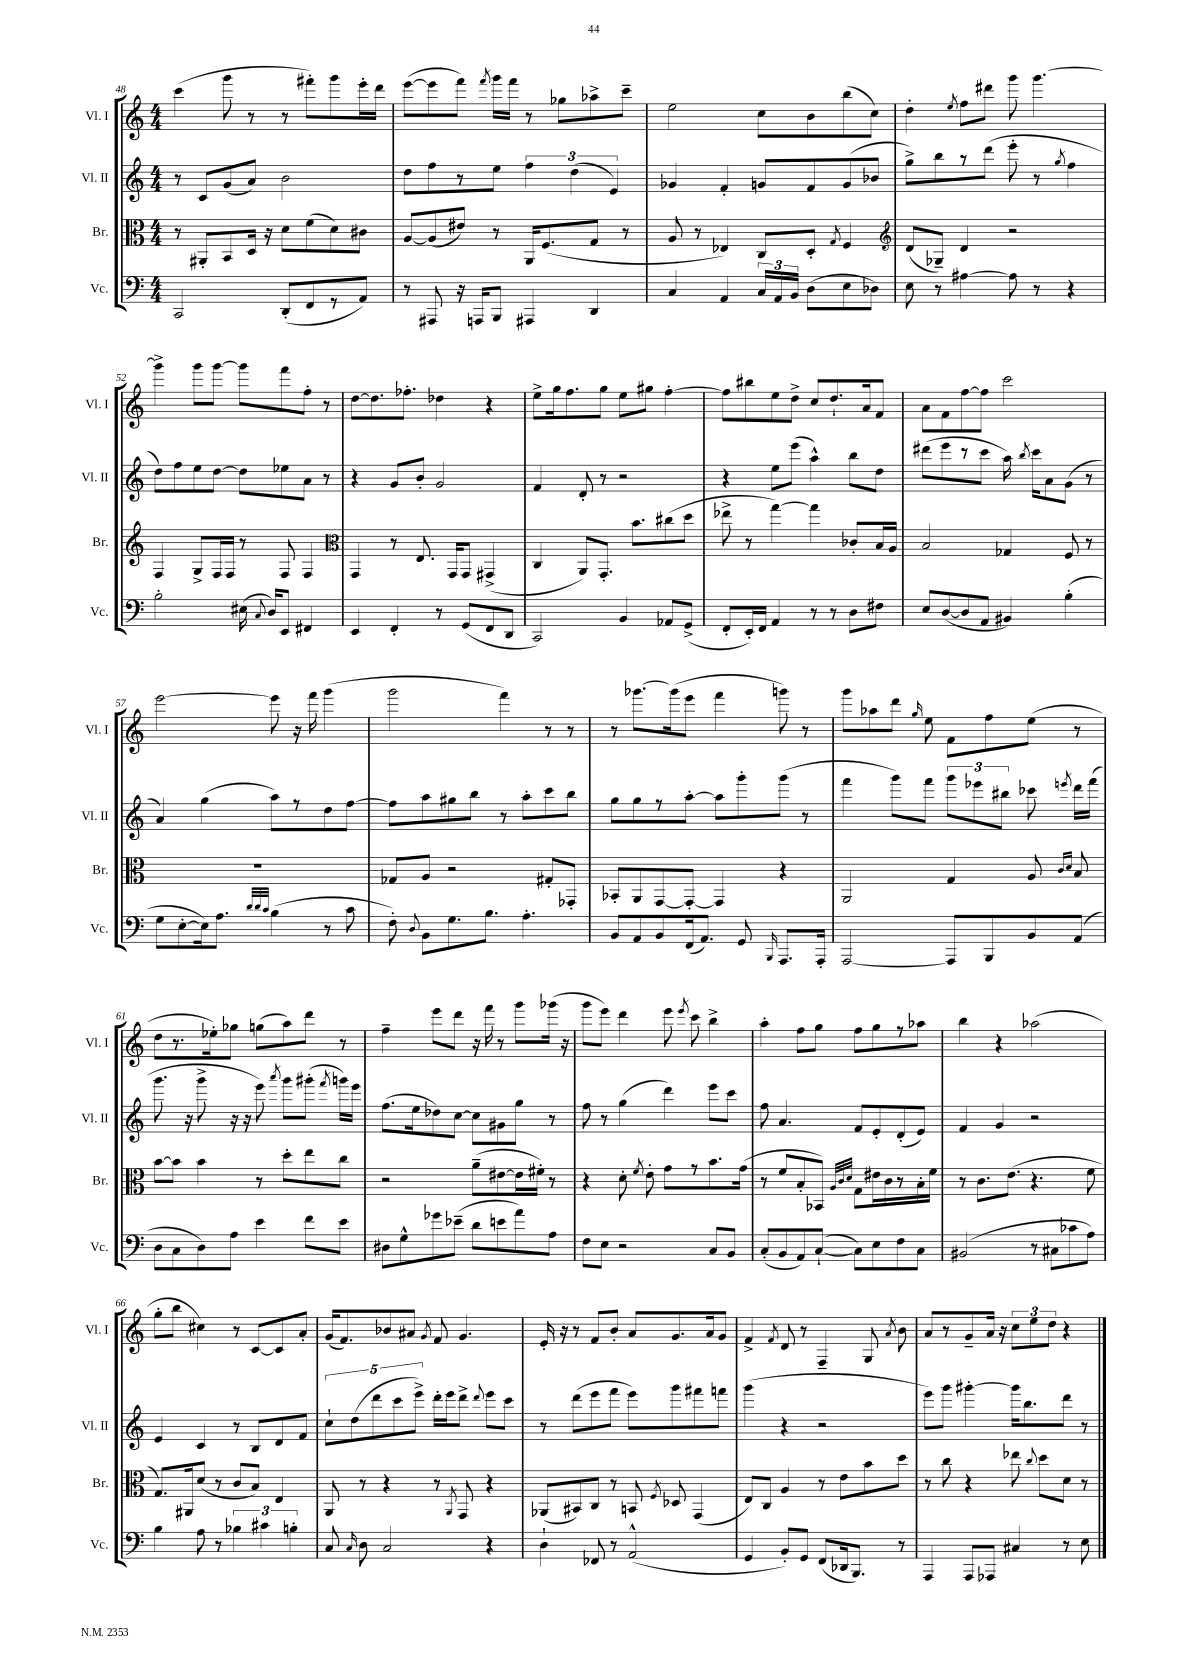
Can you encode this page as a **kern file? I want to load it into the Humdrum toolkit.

**kern	**kern	**kern	**kern
*staff4	*staff3	*staff2	*staff1
*clefF4	*clefC3	*clefG2	*clefG2
*k[]	*k[]	*k[]	*k[]
*M4/4	*M4/4	*M4/4	*M4/4
2CC/	8r	8r	(4ccc\
.	8AA#'/L	8c/L	.
.	8BB/	(8g/	8ggg\
.	16D/Jk	8a/J)	8r
.	16r	.	.
(8DD'/L	8d\L	2b\	8r
8FF/	(8f\	.	8fff#'\L)
8r	8d\)	.	8ggg\
8AA/J)	8c#\J	.	16eee'\L
.	.	.	16ddd\JJ
=	=	=	=
8r	[8A/L	8dd\L	([8eee\L
8AAA#/	(8A/]	8ff\	8eee\]
16r	8e#/J)	8r	8fff\J)
16AAA/LK	.	.	.
.	.	.	8qfff/
8BBB/J	8r	8ee\J	16ggg\LL
.	.	.	16fff\JJ
4AAA#/	16AA/LK	6ff\	8r
.	(8.F/	.	.
.	.	.	8gg-\L
.	.	(6dd\	.
4DD/	8G/J	.	8aa-^\
.	.	6e/)	.
.	8r	.	8ccc~\J
=	=	=	=
4C/	8A/	4g-/	2ee\
.	8r	.	.
4AA/	4E-/)	4f'/	.
24C/LL	8C/L	8g/L	8cc\L
24AA/	.	.	.
24BB/JJ	.	.	.
(8D\L	8D'/J	8f/	8b\
.	8qG/	.	.
8E\	4F/	(8g/	(8bb\
8D-\J)	.	8b-/J	8cc\J)
=	=	=	=
*	*clefG2	*	*
8E\	(8d/L	8gg^\L)	4dd'\
8r	8G-~/J)	8bb\	.
.	.	.	8qee/
[4A#\	4d/	8r	8ff\L
.	.	(8ddd\J	8ddd#\J
8A#\]	2r	8eee'\	8ggg\
8r	.	8r	[4.ggg\
.	.	8qgg/	.
4r	.	4ff\	.
=	=	=	=
2B'\	4F/	8dd\L)	4ggg^\]
.	.	8ff\	.
.	8G^/L	8ee\	8ggg\L
.	16F/L	[8dd\J	[8ggg\J
.	16F/JJ	.	.
(16E#\	8r	8dd\]L	8ggg\]L
8qqC/	.	.	.
16D/LK)	.	.	.
8EE/J	8F/	8ee-\	8fff\
4FF#/	4F/	8a\J	8ff'\J
.	.	8r	8r
=	=	=	=
*	*clefC3	*	*
4EE/	4GG/	4r	[8dd\L
.	.	.	8.dd\]
4FF'/	8r	8g/L	.
.	.	.	8.ff-'\J
.	8.E/	8b'/J	.
8r	.	2g/	4dd-\
.	16GG/LK	.	.
(8GG/L	8GG/J	.	.
8FF/	(4GG#^/	.	4r
8DD/J	.	.	.
=	=	=	=
2CC/)	4C/	4f/	8ee^\L
.	.	.	16gg\k
.	.	.	8.ff\
.	8AA/L)	8d'/	.
.	8.GG'/J	8r	8gg\J
4BB/	.	2r	8ee\L
.	8.b\L	.	.
.	.	.	8gg#\J
8AA-/L	(8cc#\	.	[4ff'\
(8GG^/J	8dd\J	.	.
=	=	=	=
8FF'/L	8ee-^\	4r	8ff\]L
16EE'/L)	8r	.	8bb#\
16FF/JJ	.	.	.
4AA/	[4gg\)	8ee\L	8ee\
.	.	(8eee\J	8dd^\J
8r	4gg\]	4aa^^\)	8cc/L
8r	.	.	8.dd`/
8D\L	8c-'/L	8bb\L	.
.	.	.	16a/k
8F#\J	16B/L	8dd\J	8f/J
.	16A/JJ	.	.
=	=	=	=
8E/L	2B/	(8ddd#\L	8a\L
([8D/	.	8eee\	8f\
8D/]	.	8r	[8ff\
8AA/J	.	8ccc\J	8ff\]J
4BB#/)	4G-/	16aa\)	2ccc\
.	.	8qbb/	.
.	.	16ccc\LK	.
.	.	8a\	.
(4B'\	8F/	(8g\J	.
.	8r	8r	.
=	=	=	=
8G\L	1r	4a/)	[2eee\
[8E'\	.	.	.
16E\]k)	.	(4gg\	.
8.A\J	.	.	.
32qqd/LLL	.	.	.
32qqd/	.	.	.
32qqc/JJJ	.	.	.
(4B\	.	8aa\L)	8eee\]
.	.	8r	16r
.	.	.	16fff\
8r	.	8dd\	(4ggg\
8c\	.	[8ff\J	.
=	=	=	=
8F'\)	8G-/L	8ff\]L	2ggg\
8qqD/	.	.	.
8BB\L	8A/J	8aa\	.
8.G\	2r	8gg#\	.
.	.	8bb\J	.
8.B\J	.	.	.
.	.	8r	4fff\)
4.A'\	.	8aa'\L	.
.	8G#'/L	8ccc\	8r
.	8GG-'/J	8bb\J	8r
=	=	=	=
8BB/L	8BB-'/L	8gg\L	8r
8AA/	8AA/	8gg\	[8.ggg-\L
8BB/	[8GG/	8r	.
.	.	.	(16ggg-\]k
(16FF/k	8GG'/_J	[8aa'\J	8eee\J
8.AA/J)	.	.	.
.	4GG/]	8aa\]L	4fff\
8GG/	.	8ggg'\	.
16qqBBB/	.	.	.
8.AAA/L	4r	(8ggg\J	8ggg\)
.	.	8r	8r
16AAA'/Jk	.	.	.
=	=	=	=
[2AAA/	2AA/	4fff\	8ggg\L
.	.	.	8aa-\
.	.	8ggg\L)	8ddd\J
.	.	.	16qqgg/
.	.	8fff\J	8ee\
8AAA/]L	4G/	12ggg\L	8f\L
.	.	12eee-\	.
8BBB/	.	.	8ff\
.	.	12bb#\J	.
8BB/	8A/	8ccc-\	(8ee\J
.	16qqc/LL	.	.
.	16qqd/JJ	8qeee/	.
(8AA/J	8B/	16ddd\LL	8r
.	.	(16fff\JJ	.
=	=	=	=
8D\L	[8b\L	8.ggg\	8dd\L
8C\	8b\]J	.	8.r
.	.	16r	.
8D\)	4b\	8ggg^\	.
.	.	.	16ee-'\k)
8A\J	.	16r	8gg-\J
.	.	16r	.
4e\	8r	8eee\)	(8gg\L
.	.	8qaaa/	.
.	8dd'\L	8ggg\L	8aa\)
8f\L	8ee\	(8ggg#'\J	8ddd\J
.	.	8qfff/	.
8e\J	8cc\J	16ggg\LL)	8r
.	.	16eee\JJ	.
=	=	=	=
8D#\L	2r	(8.ff\L	4ff~\
8G^^\	.	.	.
.	.	16ee\k	.
8g-\	.	8dd-\)	8eee\L
(8e-~\J	.	[8cc\J	8ddd\J
8d\L	(8a~\L	8cc\]L	16r
.	.	.	16fff\
8e\	[8e#\	8g#\	8r
8a\)	16e#\]L	8gg\J	8ggg\L
.	16f#'\JJ)	.	.
8A\J	8r	8r	(16ggg-\Jk
.	.	.	16r
=	=	=	=
8F\L	4r	8ff\	8ggg\L
8E\J	.	8r	8eee\J)
2r	8d'\	(4gg\	4ddd\
.	8qf/	.	.
.	8e'\	.	.
.	8g\L	4ddd\)	8eee\
.	.	.	8qeee/
.	8r	.	8ccc\
8C/L	8.b\	8eee\L	4bb^\
8BB/J	.	8ccc\J	.
.	(16g\Jk	.	.
=	=	=	=
(8C'/L	8r	8ff\	4aa'\
8BB/	8f/L	4.a/	.
8AA/)	8B'/	.	8ff\L
([8C`/J	8BB-/J)	.	8gg\J
.	32qqA/LLL	.	.
.	32qqc/	.	.
.	32qqd/JJJ	.	.
8C\]L)	8G\L	8f/L	8ff\L
8E\	16e#\L	8e'/	8gg\
.	16c\	.	.
8F\	8r	(8d'/	8r
8C\J	16B'\	8e/J)	8aa-\J
.	16f\JJ	.	.
=	=	=	=
(2BB#/	8r	4f/	4bb\
.	8.c\L	.	.
.	.	4g/	4r
.	(8.e\J	.	.
8r	4.r	2r	(2aa-\
8C#\L	.	.	.
8c-\	.	.	.
8A\J)	8f\	.	.
=	=	=	=
4B\	8.G/L)	4e/	8gg'\L
.	.	.	8bb\J
.	16AA#/k	.	.
8A\	(8d/J	4c/	4cc#\)
8r	8r	.	.
6B-\	8c/L	8r	8r
.	8B/J)	8B/L	[8c/L
6c#\	.	.	.
.	4E/	8d/	8c/]
6B'\	.	.	.
.	.	8f/J	8a'/J
=	=	=	=
8C/	8AA/	10cc`\L	(16g/LK
.	.	.	8.f/)
.	.	(10dd\	.
16qqC/	.	.	.
8D\	8r	.	.
.	.	10ddd\	.
2C/	4r	.	8b-/
.	.	10ccc\	.
.	.	.	8a#/J
.	.	10eee^\J)	.
.	.	.	8qg/
.	8r	16ddd'\LL	8f/
.	.	16eee\J	.
.	8qAA/	.	.
.	8GG/	8ddd^\J	4.g/
.	.	8qqddd/	.
4r	4r	8eee\L	.
.	.	8ccc\J	.
=	=	=	=
4D`\	(8AA-/L	8r	16e'/
.	.	.	16r
.	8BB#/)	(8ddd\L	8r
8FF-/	8C/J	8eee\	8f/L
8r	8r	8fff\J	8b'/J
(2AA^^/	8BB/	8eee\L)	8a/L
.	8qF/	.	.
.	8D-/	8ggg\	8.g/
.	(4GG/	8fff#\	.
.	.	.	16a/k
.	.	8fff\J	8g/J
=	=	=	=
4GG/	8E/L)	(4ggg\	4f^/
.	8C/J	.	.
.	.	.	8qf/
8BB'/L)	4A/	4r	8d/
8GG/J	.	.	8r
(8FF/L	8r	2r	4F~/
16DD-/k	8e\L	.	.
8.BBB/J)	.	.	.
.	8b\	.	8G/
.	.	.	8qa/
8r	8dd\J	.	8b\
=	=	=	=
4AAA/	8r	8eee\L)	8a/L
.	8cc\	8ggg\J	8r
8AAA/L	4r	[4ggg#'\	8g~/
8AAA-/J	.	.	16a/Jk
.	.	.	16r
4C#/	8ee-\	16ggg#\]LK	12cc\L
.	.	8.bb\	.
.	.	.	12ee\
.	8qqcc/	.	.
.	8dd\L	.	.
.	.	.	12dd\J
8r	8d\J	8ddd\J	4r
8E\	8r	8r	.
==	==	==	==
*-	*-	*-	*-
